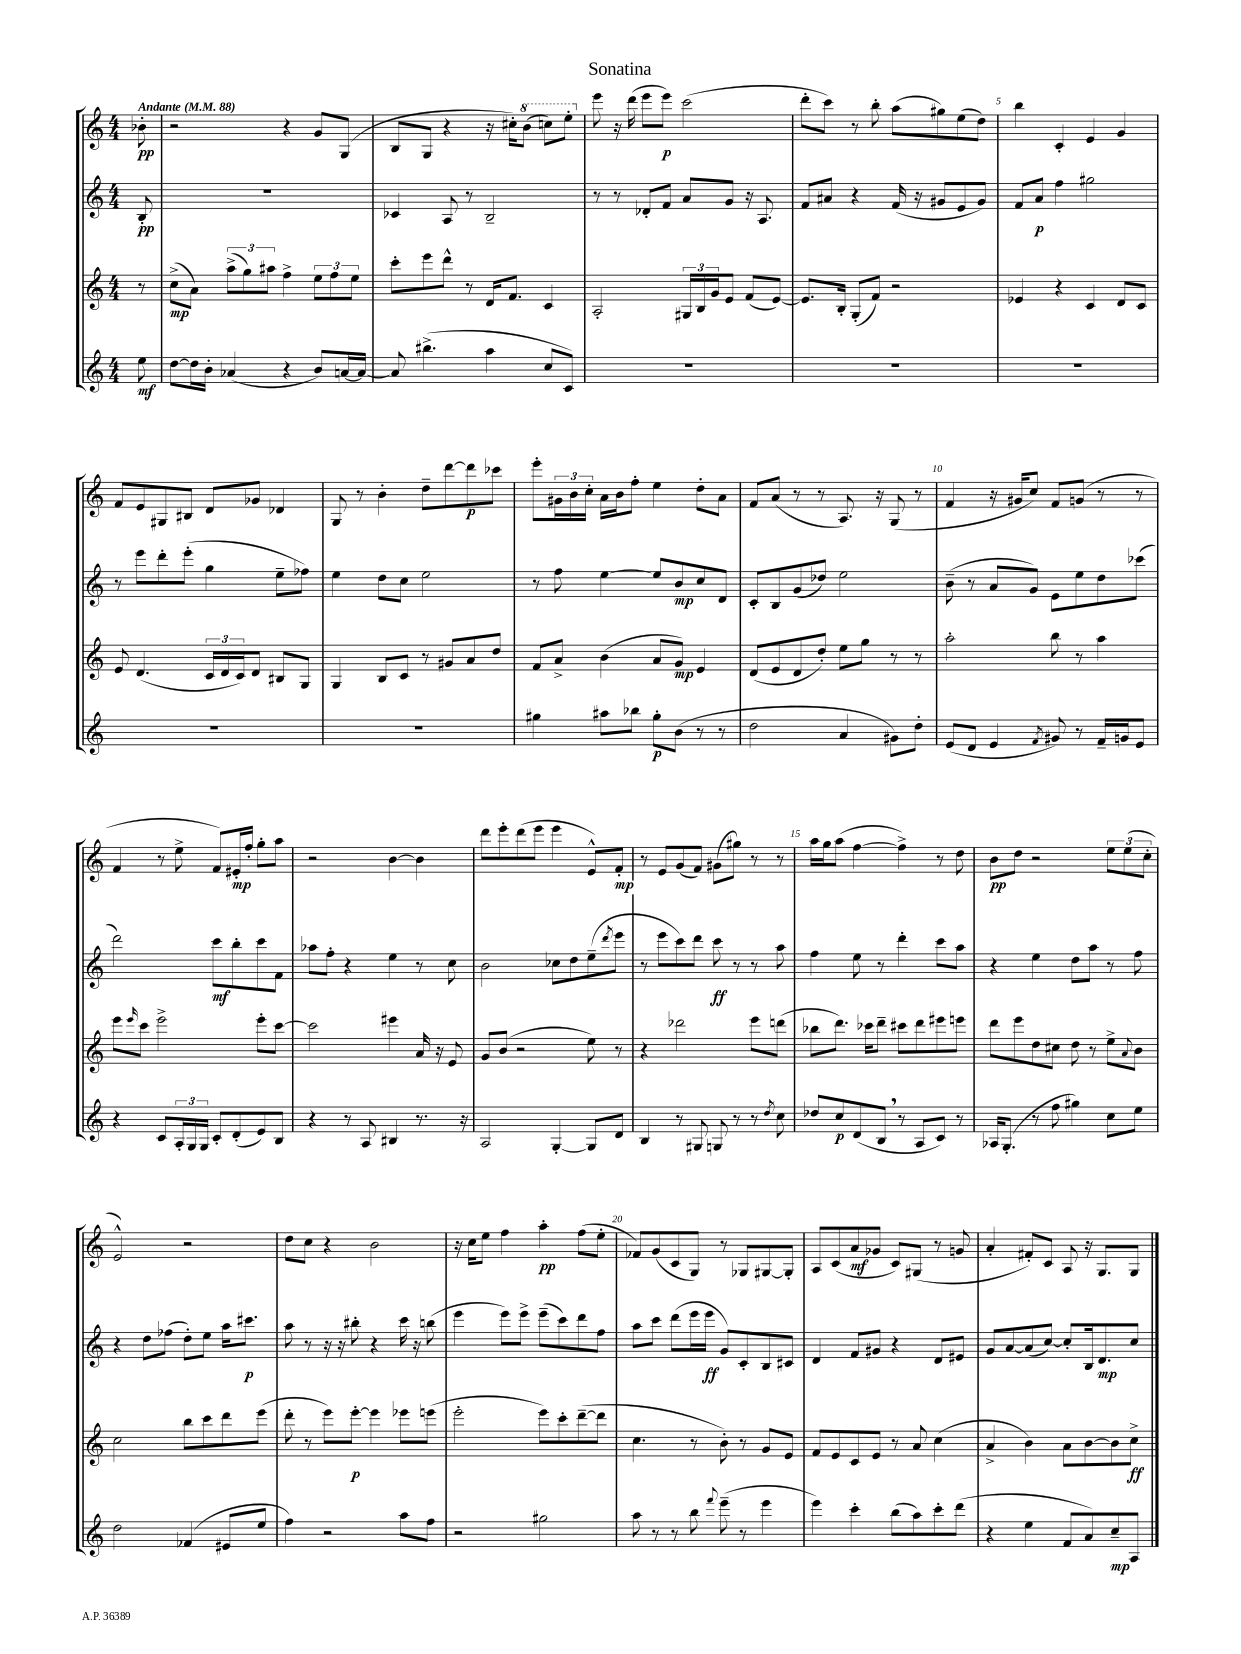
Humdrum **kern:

**kern	**kern	**kern	**kern
*staff4	*staff3	*staff2	*staff1
*clefG2	*clefG2	*clefG2	*clefG2
*k[]	*k[]	*k[]	*k[]
*M4/4	*M4/4	*M4/4	*M4/4
*MM88	*MM88	*MM88	*MM88
8ee	8r	8B'	8b-'
=	=	=	=
[8dd	(8cc^	1r	2r
16dd]	8a)	.	.
16b'	.	.	.
(4a-	(12aa^	.	.
.	12gg)	.	.
.	12aa#	.	.
4r	4ff^	.	4r
8b)	12ee	.	8g
.	12ff	.	.
[16a	.	.	(8G
.	12ee	.	.
16a_	.	.	.
=	=	=	=
8a]	8ccc'	4c-	8B
(4.bb#^	8eee	.	8G
.	8ddd^^	8A	4r
.	8r	8r	.
4aa	16d	2B~	16r
.	8.f	.	16cc#')
.	.	.	(8bb
8cc	4c	.	8ccc)
8c)	.	.	8eee'
=	=	=	=
1r	2A'	8r	8eee
.	.	8r	16r
.	.	.	(16ddd
.	.	8d-'	8eee
.	.	8f	8eee)
.	24G#	8a	(2ccc
.	24B	.	.
.	24g	.	.
.	8e	8g	.
.	(8f	16r	.
.	.	8.A	.
.	[8e)	.	.
=	=	=	=
1r	8.e]	8f	8ddd'
.	.	8a#	8ccc)
.	16B'	.	.
.	(8G'	4r	8r
.	8f)	.	8bb'
.	2r	(16f	(8aa
.	.	16r	.
.	.	8g#	8gg#)
.	.	8e	(8ee
.	.	8g#)	8dd)
=	=	=	=
1r	4e-	8f	4bb
.	.	8a	.
.	4r	4ff	4c'
.	4c	2gg#	4e
.	8d	.	4g
.	8c	.	.
=	=	=	=
1r	8e	8r	8f
.	(4.d	8eee	8e
.	.	8ddd'	8G#
.	.	(8eee'	8B#
.	24c	4gg	8d
.	24d	.	.
.	24c)	.	.
.	8d	.	8g-
.	8B#	8ee~	4d-
.	8G	8ff-)	.
=	=	=	=
1r	4G	4ee	8G
.	.	.	8r
.	8B	8dd	4b'
.	8c	8cc	.
.	8r	2ee	8dd~
.	8g#	.	[8ddd
.	8a	.	8ddd]
.	8dd	.	8ccc-
=	=	=	=
4gg#	8f	8r	8eee'
.	8a^	8ff	24g#
.	.	.	24b
.	.	.	24cc'
8aa#	(4b	[4ee	16a
.	.	.	16b
8bb-	.	.	8ff'
8gg#'	8a	8ee]	4ee
(8b	8g)	8b	.
8r	4e	8cc	8dd'
8r	.	8d	8a
=	=	=	=
2dd	(8d	8c'	8f
.	8e	8B	(8a
.	8d	(8g	8r
.	8dd')	8dd-)	8r
4a	8ee	2ee	8.A)
.	8gg	.	.
.	.	.	16r
8g#)	8r	.	(8G
8dd'	8r	.	8r
=	=	=	=
(8e	2aa'	(8b~	4f
8d	.	8r	.
4e	.	8a	16r
.	.	.	16g#
.	.	8g)	8cc)
8qf	.	.	.
8g#)	8bb	8e	8f
8r	8r	8ee	(8g
16f~	4aa	8dd	8r
16g	.	.	.
8e	.	(8ccc-	8r
=	=	=	=
4r	8eee	2ddd)	4f
.	16qqeee	.	.
.	8ccc	.	.
8c	2eee^	.	8r
24A'	.	.	8ee^
24G	.	.	.
24G	.	.	.
8c'	.	8ccc	8f)
(8d'	.	8bb'	16e#'
.	.	.	16ff'
8e)	8eee'	8ccc	8gg'
8B	[8ccc	8f	8aa
=	=	=	=
4r	2ccc]	8aa-	2r
.	.	8ff'	.
8r	.	4r	.
8A	.	.	.
4B#	4eee#	4ee	[4b
8.r	16a	8r	4b]
.	16r	.	.
.	8e	8cc	.
16r	.	.	.
=	=	=	=
2A	8g	2b	8ddd
.	(8b	.	8eee'
.	2r	.	(8ddd
.	.	.	8eee
[4G'	.	8cc-	4eee
.	.	8dd	.
8G]	8ee)	(8ee~	8e^^)
.	.	8qddd	.
8d	8r	8eee	8f'
=	=	=	=
4B	4r	8r	8r
.	.	8eee	8e
8r	2ddd-	8ccc)	(8g
8G#	.	8ddd	8f)
8G	.	8ccc	(8g#
8r	.	8r	8gg#)
8r	8eee	8r	8r
8qdd	.	.	.
8cc	(8ddd	8aa	8r
=	=	=	=
8dd-	8bb-	4ff	16aa
.	.	.	16gg
8cc	8.ddd)	.	(8aa
(8d	.	8ee	[4ff
.	16ccc-	.	.
8B	8ddd~	8r	.
8r	8ccc#	4ddd'	4ff^])
8A	8ddd	.	.
8c)	8eee#	8ccc	8r
8r	8eee	8aa	8dd
=	=	=	=
16A-	8ddd	4r	8b
(8.G'	.	.	.
.	8eee	.	8dd
8r	8dd	4ee	2r
8ff	8cc#	.	.
4gg#)	8dd	8dd	.
.	8r	8aa	.
8cc	8ee^	8r	12ee
.	.	.	(12ee
.	8qqa	.	.
8ee	8b	8ff	.
.	.	.	12cc'
=	=	=	=
2dd	2cc	4r	2e^^)
.	.	8dd	.
.	.	(8ff-	.
(4f-	8bb	8dd')	2r
.	8ccc	8ee	.
8e#	8ddd	16aa	.
.	.	8.ccc#	.
8ee	(8eee	.	.
=	=	=	=
4ff)	8ddd'	8aa	8dd
.	8r	8r	8cc
2r	8eee)	16r	4r
.	.	16r	.
.	[8eee'	8bb#'	.
.	4eee]	4r	2b
8aa	8eee-	16ccc	.
.	.	16r	.
8ff	(8eee	(8bb	.
=	=	=	=
2r	2eee'	4eee	16r
.	.	.	16cc
.	.	.	8ee
.	.	8eee)	4ff
.	.	8eee^	.
2gg#	8eee)	(8eee~	4aa'
.	8ccc'	8ccc)	.
.	([8ddd~	8ddd	(8ff
.	8ddd]	8ff	8ee'
=	=	=	=
8aa	4.cc	8aa	8f-)
8r	.	8ccc	(8g
8r	.	(8ddd	8c
8bb	8r	16eee	8G)
.	.	16eee	.
8qqfff	.	.	.
(8eee~	8b')	8g)	8r
8r	8r	8c'	8G-
4eee	8g	8B	[8G#
.	8e	8c#	8G#']
=	=	=	=
4eee)	8f	4d	8A
.	8e	.	(8c
4ccc'	8c	8f	8a
.	8e	8g#	8g-
(8bb	8r	4r	8c)
8aa)	8a	.	(8G#
8ccc'	(4cc	8d	8r
(8ddd	.	8e#	8g
=	=	=	=
4r	4a^	8g	4a'
.	.	[8a	.
4ee	4b)	(8a]	8f#')
.	.	[8cc)	8c
8f	8a	8cc']	8A
8a)	[8b	16B	16r
.	.	8.d	8.G
8cc~	8b]	.	.
8A	8cc^	8cc	8G
==	==	==	==
*-	*-	*-	*-
